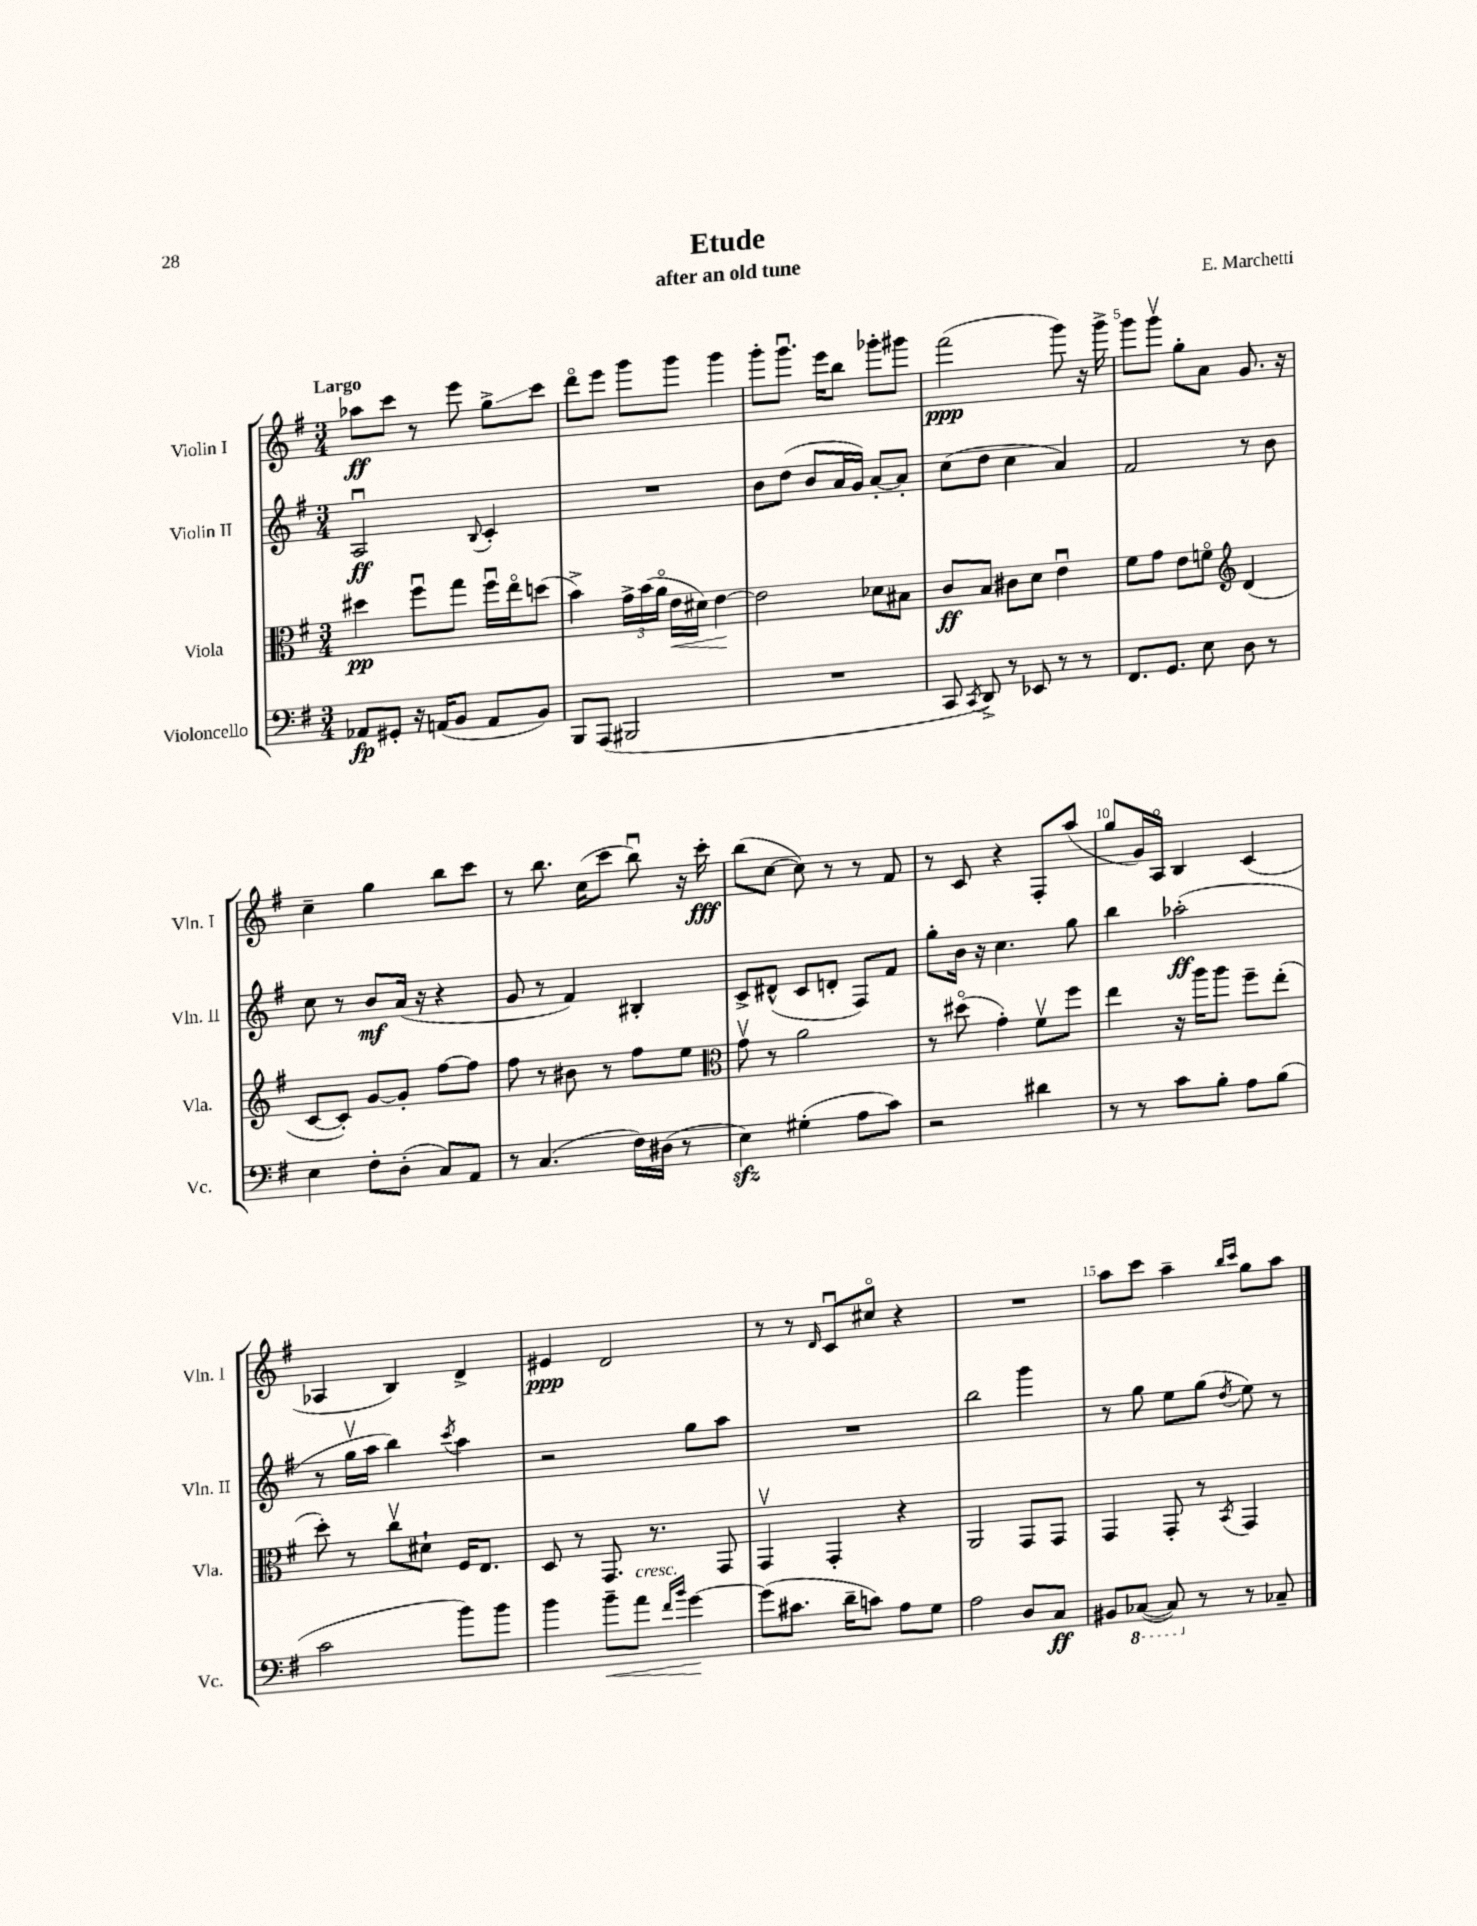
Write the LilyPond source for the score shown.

\header { title = "Etude" composer = "E. Marchetti" subtitle = "after an old tune" }
<<
\new StaffGroup <<
\new Staff = "s0" \with { instrumentName = "Violin I" shortInstrumentName = "Vln. I" } {
    \clef treble \key g \major \numericTimeSignature \time 3/4 \tempo "Largo"
    \autoBeamOff aes''8[\ff c'''8] r8 e'''8 g''8[->\glissando c'''8] |
    d'''8[\flageolet e'''8] g'''8[ g'''8] g'''4 |
    g'''8[-. g'''8.]\downbow e'''16[ b''8] ges'''8[-. gis'''8] |
    fis'''2\ppp( g'''8) r16 g'''16-> |
    g'''8[ g'''8]\upbow g''8[-. a'8] g'8. r16 |
    c''4-- g''4 b''8[ c'''8] |
    r8 b''8. c''16[( c'''8] b''8\downbow) r16 c'''16-.\fff |
    b''8[( c''8]~ c''8) r8 r8 fis'8 |
    r8 c'8 r4 fis8[-. a''8]( |
    g''8[ g'16) a16]\flageolet b4 c'4( |
    aes4 b4) d'4-> |
    eis'4\ppp d'2 |
    r8 r8 \grace { d'16 } c'8[\downbow cis''8]\flageolet r4 |
    R2. |
    a''8[ c'''8] a''4-- \grace { b''16[ c'''16] } g''8[ a''8] \bar "|." |
}
\new Staff = "s1" \with { instrumentName = "Violin II" shortInstrumentName = "Vln. II" } {
    \clef treble \key g \major \numericTimeSignature \time 3/4
    \autoBeamOff a2\downbow\ff \appoggiatura { b8 } c'4-. |
    R2. |
    b'8[ d''8]( b'8[ a'16 g'16]) a'8[~-. a'8]-. |
    c''8[( d''8] c''4 a'4) |
    fis'2 r8 b'8 |
    c''8 r8 b'8[\mf a'16]( r16 r4 |
    g'8 r8 fis'4) bis4-. |
    c'8[-> dis'8]-^( c'8[ d'8]-. fis8[) fis'8] |
    g''8[-. b'16] r16 c''4. g''8 |
    b''4 aes''2-.\ff( |
    r8 g''16[\upbow a''16] b''4) \acciaccatura { c'''8 } a''4 |
    r2 g''8[ a''8] |
    R2. |
    b''2 g'''4 |
    r8 g''8 e''8[ g''8]( \acciaccatura { d''8 } e''8) r8 \bar "|." |
}
\new Staff = "s2" \with { instrumentName = "Viola" shortInstrumentName = "Vla." } {
    \clef alto \key g \major \numericTimeSignature \time 3/4
    \autoBeamOff dis''4\pp fis''8[\downbow g''8] fis''16[\downbow e''16\flageolet d''8]( |
    b'4->) \tuplet 3/2 { g'16[-> b'16( a'16]\flageolet } e'16[\< dis'16]) e'4~\! |
    e'2 des'8[ bis8] |
    c'8[\ff b8] cis'8[ d'8] e'4\downbow |
    fis'8[ g'8] e'8[ f'8]\flageolet \clef treble d'4( |
    c'8[~ c'8]-.) g'8[~ g'8]-. fis''8[~ fis''8] |
    fis''8 r8 bis'8 r8 fis''8[ e''8] |
    \clef alto g'8\upbow r8 a'2 |
    r8 dis''8\flageolet( g'4-.) fis'8[\upbow fis''8] |
    e''4 r16 a''16[ a''8] fis''8[-- e''8]-.( |
    d''8-.) r8 c''8[\upbow dis'8]-! fis16[ e8.] |
    d8 r8 g,8. r8. g,8 |
    g,4\upbow g,4-. r4 |
    a,2 g,8[ g,8] |
    g,4 g,8-. r8 \acciaccatura { b,8 } g,4 \bar "|." |
}
\new Staff = "s3" \with { instrumentName = "Violoncello" shortInstrumentName = "Vc." } {
    \clef bass \key g \major \numericTimeSignature \time 3/4
    \autoBeamOff aes,8[\fp gis,8]-. r16 a,16[( b,8] a,8[ b,8]) |
    b,,8[ a,,8]( bis,,2 |
    R2. |
    c,8 \acciaccatura { c,8 } d,8->) r8 ees,8 r8 r8 |
    fis,8.[ g,8.] e8 d8 r8 |
    e4 fis8[-. d8]-.( c8[) a,8] |
    r8 c4.( fis16[) dis16]( r8 |
    e4\sfz) gis4-.( a8[ c'8]) |
    r2 dis'4 |
    r8 r8 c'8[ b8]-. a8[ b8]( |
    c'2 b'8[) b'8] |
    b'4 b'8[--\< a'8]^\markup { \italic "cresc." } \grace { fis'16[ b'16] } g'4~\! |
    g'8[( cis'8.] d'16[-- c'8]) a8[ g8] |
    a2 d8[ c8]\ff |
    bis,8[ \ottava #-1 ces,8]~( ces,8) \ottava #0 r8 r8 ces8-- \bar "|." |
}
>>
>>
\layout { \context { \Score \override BarNumber.break-visibility = ##(#f #t #t) barNumberVisibility = #(every-nth-bar-number-visible 5) } }
